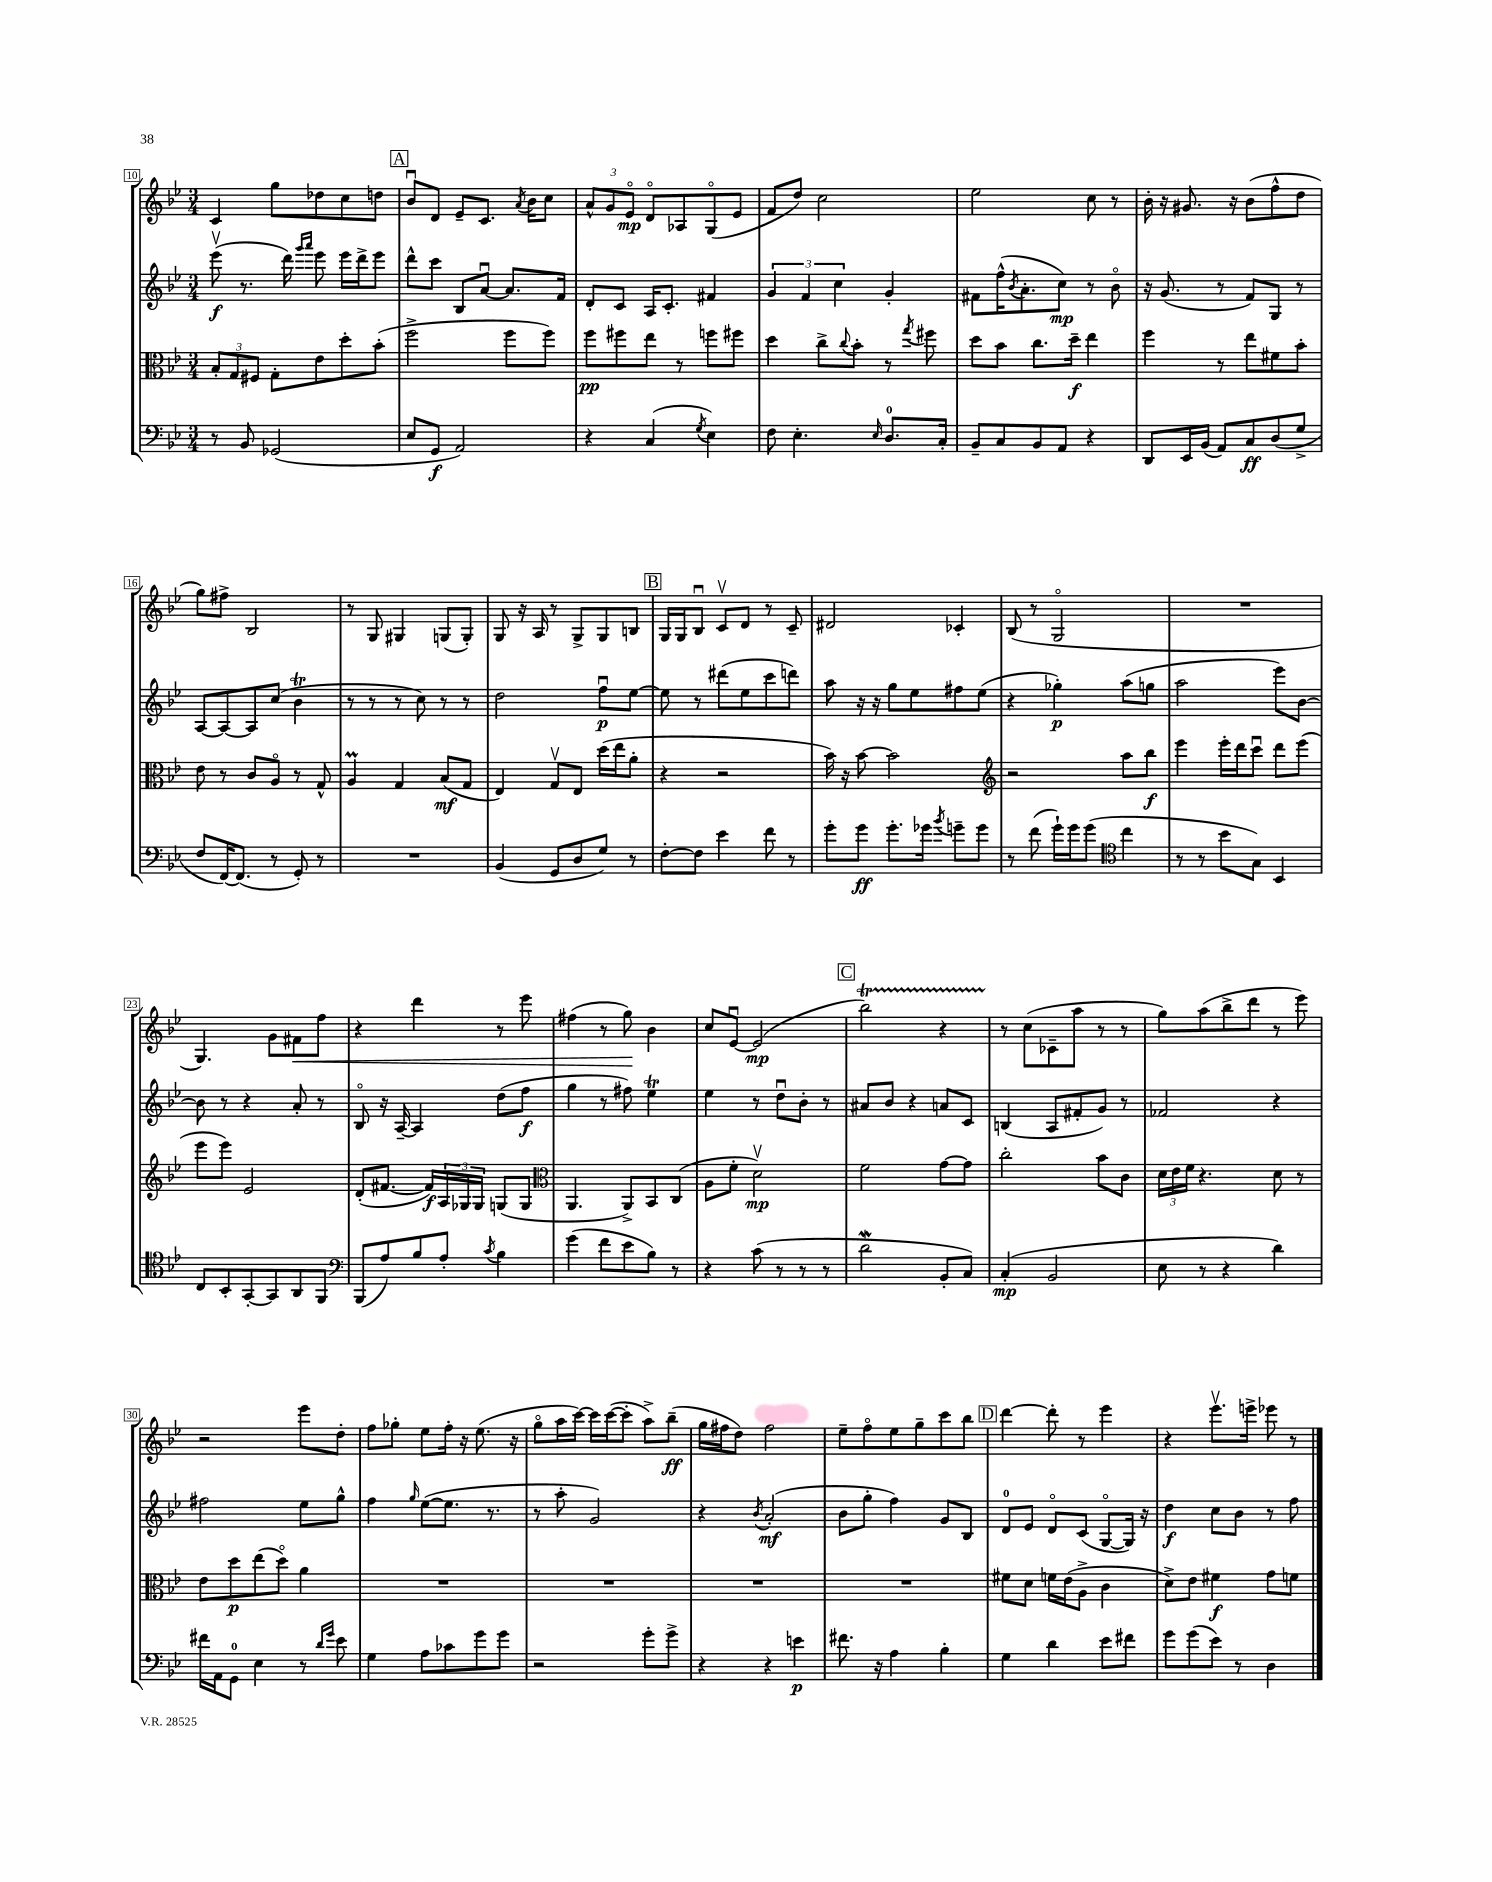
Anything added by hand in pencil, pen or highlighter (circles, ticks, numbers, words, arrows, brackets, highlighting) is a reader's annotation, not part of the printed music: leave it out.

**kern	**kern	**kern	**kern
*staff4	*staff3	*staff2	*staff1
*clefF4	*clefC3	*clefG2	*clefG2
*k[b-e-]	*k[b-e-]	*k[b-e-]	*k[b-e-]
*M3/4	*M3/4	*M3/4	*M3/4
8r	12B-'	(8eee-v	4c
.	12G	.	.
8BB-	.	8.r	.
.	12F#	.	.
(2GG-	8G'	.	8gg
.	.	16ddd)	.
.	.	16qqggg	.
.	.	16qqaaa	.
.	8e-	8eee-	8dd-
.	8dd'	16eee-	8cc
.	.	16ddd^	.
.	(8b-'	8eee-	8dd
=	=	=	=
8E-	2ff^	8ddd^^	8b-u
8GG	.	8ccc	8d
2AA)	.	8B-	8e-~
.	.	[8au	8.c
.	8ff	8.a]	.
.	.	.	8qa
.	.	.	16b-
.	8ff)	.	8cc
.	.	16f	.
=	=	=	=
4r	8ff	8d'	12a^^
.	.	.	12g
.	8ff#	8c	.
.	.	.	12e-o
(4C	8ee-	16A	8do
.	.	8.c'	.
.	8r	.	8A-
8qG	.	.	.
4E-)	8ff	4f#	(8Go
.	8ff#	.	8e-
=	=	=	=
8F	4dd	6g	8f
4.E-'	.	.	8dd)
.	.	6f	.
.	8cc^	.	2cc
.	.	6cc	.
.	8qqcc	.	.
.	8b-'	.	.
16qqE-	.	.	.
8.D	8r	4g'	.
.	8qgg	.	.
.	8ff#	.	.
16C'	.	.	.
=	=	=	=
8BB-~	8dd	8f#	2ee-
8C	8b-	(16ff^^	.
.	.	8qb-	.
.	.	8.a'	.
8BB-	8.cc	.	.
8AA	.	8cc)	.
.	16dd~	.	.
4r	4ee-	8r	8cc
.	.	8b-o	8r
=	=	=	=
8DD	4ff	16r	16b-'
.	.	(8.g	16r
16EE-	.	.	8.g#
(16BB-	.	.	.
8AA)	8r	8r	.
.	.	.	16r
8C	8ee-	8f)	(8b-
(8D	8f#	8G	8ff^^
8G^	8b-'	8r	8dd
=	=	=	=
8F	8e-	[8A	8gg)
[16FF)	8r	8A_	8ff#^
(8.FF]	.	.	.
.	8c	8A]	2B-
8r	8Ao	(8cc	.
8GG')	8r	4b-	.
8r	8G^^	.	.
=	=	=	=
2.r	4A	8r	8r
.	.	8r	8G
.	4G	8r	4G#
.	.	8cc)	.
.	(8B-	8r	(8G
.	8G	8r	8G')
=	=	=	=
(4BB-	4E-)	2dd	8G
.	.	.	16r
.	.	.	16A
8GG	8Gv	.	8r
8D	8E-	.	8G^
8G)	(16dd	8ffu	8G
.	16ee-	.	.
8r	8a'	[8ee-	8B
=	=	=	=
[8F'	4r	8ee-]	16G
.	.	.	16G
8F]	.	8r	8B-u
4e-	2r	(8ddd#	8cv
.	.	8ee-	8d
8f	.	8ccc	8r
8r	.	8ddd)	8c~
=	=	=	=
8g'	16b-)	8aa	2d#
.	16r	.	.
8g	[8b-	16r	.
.	.	16r	.
8.g'	2b-]	8gg	.
.	.	8ee-	.
16g-	.	.	.
8qb-	.	.	.
8g~	.	8ff#	4c-'
8g	.	(8ee-	.
=	=	=	=
*	*clefG2	*	*
8r	2r	4r	(8B-
(8f	.	.	8r
16g`)	.	4gg-')	2Go
16g	.	.	.
(8g	.	.	.
*clefC4	*	*	*
4cc	8aa	(8aa	.
.	8bb-	8gg	.
=	=	=	=
8r	4eee-	2aa	2.r
8r	.	.	.
8b-	16eee-'	.	.
.	16ddd	.	.
8G)	8cccu	.	.
4BB-	8ddd	8eee-)	.
.	(8eee-	[8b-	.
=	=	=	=
8C	8eee-	8b-]	4.G)
8BB-'	8eee-)	8r	.
[8GG'	2e-	4r	.
8GG]	.	.	8g
8AA	.	8a'	8f#
8FF	.	8r	8ff
=	=	=	=
*clefF4	*	*	*
(8BBB-	(8d'	8B-o	4r
8A)	[8.f#	16r	.
.	.	[16A~	.
8B-	.	4A]	4ddd
.	16f#])	.	.
8A'	24A	.	.
.	24G-	.	.
.	24G-	.	.
8qc	.	.	.
4B-	(8G	(8dd	8r
.	8G	8ff	8eee-
=	=	=	=
*	*clefC3	*	*
(4g	4.AA	4gg	(4ff#
8f	.	8r	8r
8e-	8AA^)	8ff#)	8gg)
8B-)	8BB-	4ee-	4b-
8r	(8C	.	.
=	=	=	=
4r	8A	4ee-	8cc
.	8f'	.	[8e-u
(8c	2dv)	8r	(2e-]
8r	.	8ddu	.
8r	.	8b-'	.
8r	.	8r	.
=	=	=	=
2d	2f	8a#	2bb-)
.	.	8b-	.
.	.	4r	.
8BB-'	[8g	8a	4r
8C)	8g]	8c	.
=	=	=	=
(4C'	2cc'	(4B	8r
.	.	.	(8cc
2BB-	.	8A	8c-~
.	.	8f#'	8aa
.	8b-	8g)	8r
.	8c	8r	8r
=	=	=	=
8E-	24d	2f-	8gg)
.	24e-	.	.
.	24f	.	.
8r	4.r	.	(8aa
4r	.	.	8bb-^
.	.	.	8ddd
4d)	8d	4r	8r
.	8r	.	8eee-)
=	=	=	=
16f#	8e-	2ff#	2r
16AA	.	.	.
8GG	8dd	.	.
4E-	(8ee-	.	.
.	8ddo)	.	.
8r	4a	8ee-	8eee-
16qqd	.	.	.
16qqg	.	.	.
8e-	.	8gg^^	8dd'
=	=	=	=
4G	2.r	4ff	8ff
.	.	.	8gg-'
.	.	16qqgg	.
8A	.	([8ee-	8ee-
8c-	.	8.ee-]	16ff'
.	.	.	16r
8g	.	.	(8.ee-
.	.	8.r	.
8g	.	.	.
.	.	.	16r
=	=	=	=
2r	2.r	8r	8ggo
.	.	8aa'	16aa
.	.	.	[16ccc)
.	.	2g)	16ccc]
.	.	.	([16ccc
.	.	.	8ccc']
8g'	.	.	8aa^)
8g^	.	.	(8bb-~
=	=	=	=
4r	2.r	4r	16gg
.	.	.	16ff#
.	.	.	8dd)
.	.	8qb-	.
4r	.	(2a'	2ff#
4e	.	.	.
=	=	=	=
8.f#	2.r	8b-	8ee-~
.	.	8gg'	8ffo
16r	.	.	.
4A	.	4ff)	8ee-
.	.	.	8gg~
4B-'	.	8g	8ccc
.	.	8B-	8bb-
=	=	=	=
4G	8f#	8d	[4ddd
.	8d	8e-	.
4d	16f	8do	8ddd']
.	(16e-	.	.
.	8A^	(8c	8r
8e-	4c	[8Go	4eee-
8f#	.	16G])	.
.	.	16r	.
=	=	=	=
8g	8d^)	4dd	4r
(8g	8e-	.	.
8e-)	4f#	8cc	8.eee-v
8r	.	8b-	.
.	.	.	16eee^
4D	8g	8r	8eee-
.	8f	8ff	8r
==	==	==	==
*-	*-	*-	*-
